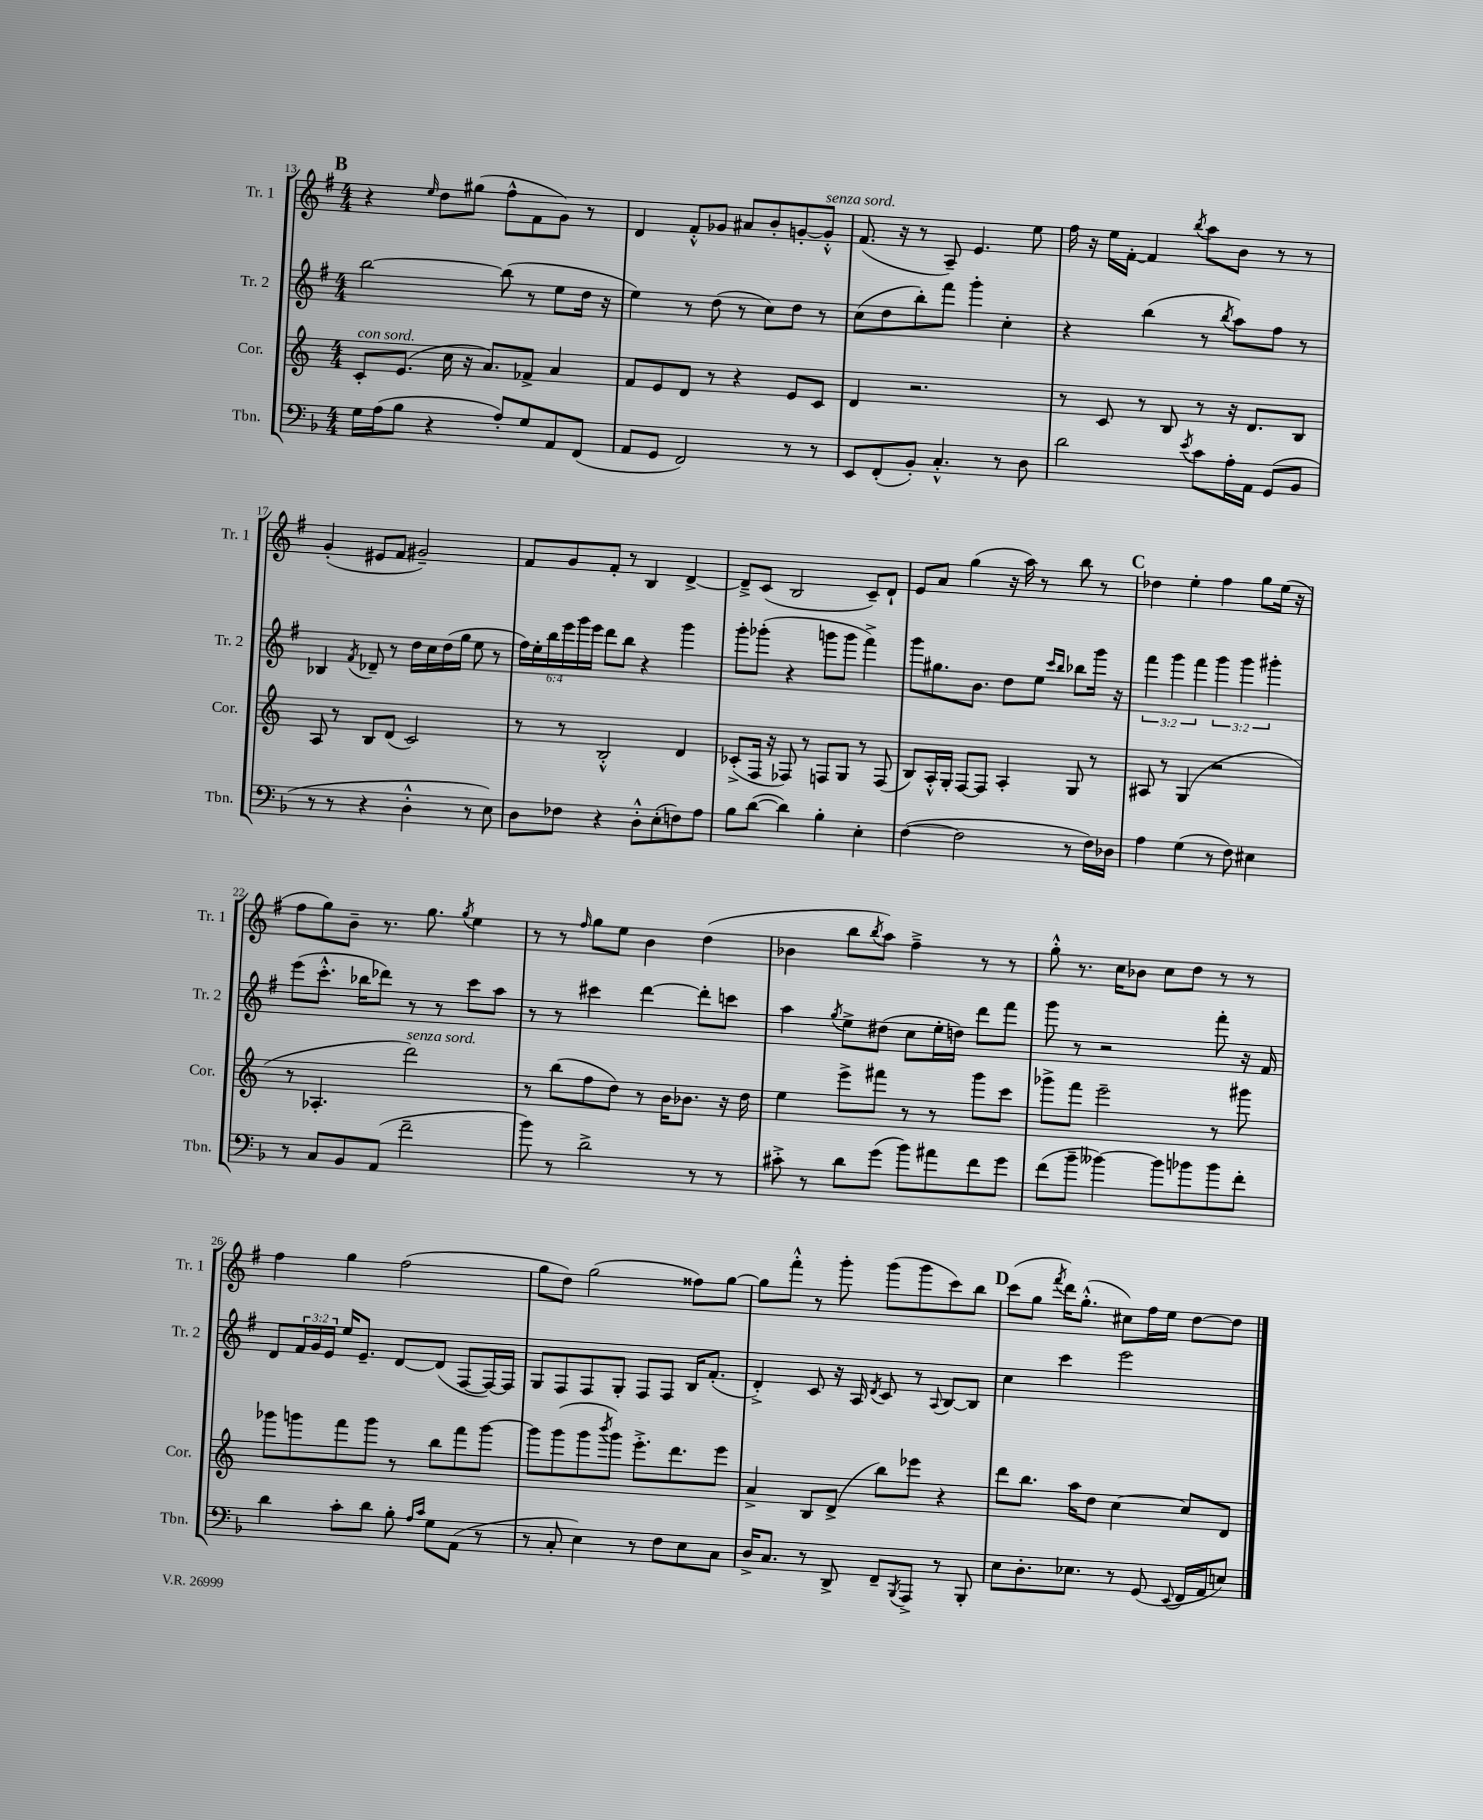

**kern	**kern	**kern	**kern
*staff4	*staff3	*staff2	*staff1
*clefF4	*clefG2	*clefG2	*clefG2
*k[b-]	*k[]	*k[f#]	*k[f#]
*M4/4	*M4/4	*M4/4	*M4/4
16G	8c'	[2bb	4r
(16A	.	.	.
8B-	(8.e	.	.
.	.	.	16qqee
4r	.	.	8dd
.	16cc	.	.
.	16r	.	(8gg#
.	8.a)	.	.
8A')	.	(8bb]	8ff#^^
8G	8f-^	8r	8f#
8AA	4a	8ee	8g)
(8FF	.	16dd	8r
.	.	16r	.
=	=	=	=
8AA	8f	4ee)	4d
8GG	8e	.	.
2FF)	8d	8r	8f#'^^
.	8r	(8dd	8g-
.	4r	8r	8a#
.	.	8cc)	8b'
8r	8e	8dd	[8g'
8r	8c	8r	8g'^^]
=	=	=	=
8EE	4d	(8cc	(8.f#
(8FF'	.	8dd	.
.	.	.	16r
8BB-')	2.r	8bb')	8r
4.C'^^	.	8fff#	8A~)
.	.	4ggg'	4.e
8r	.	4cc'	.
8D	.	.	8ee
=	=	=	=
2d	8r	4r	16ff#
.	.	.	16r
.	8c	.	16ee
.	.	.	[16f#'
.	8r	(4bb	4f#]
.	8B	.	.
8qe	.	.	8qbb
8c	8r	8r	8aa
.	.	8qbb	.
16A'	16r	8aa)	8b
16AA	8.d	.	.
(8GG	.	8ff#	8r
8BB-	8B	8r	8r
=	=	=	=
8r	8A	4B-	(4g'
8r	8r	.	.
.	.	8qf#	.
4r	8B	8d-~	8e#
.	(8d	8r	8f#
4D'^^	2c)	16dd	2g#~)
.	.	16cc	.
.	.	(16dd	.
.	.	16gg	.
8r	.	8ee	.
8E)	.	8r	.
=	=	=	=
8D	8r	24ff#)	8f#
.	.	24ee'	.
.	.	24bb	.
8F-	8r	24eee	8g
.	.	24ggg	.
.	.	24eee	.
4r	2B'^^	8ddd	8f#'
.	.	8bb	8r
8D'^^	.	4r	4B
(8E'	.	.	.
8F)	4d	4ggg	[4d^
8A	.	.	.
=	=	=	=
8B-	(8c-'^	8ggg'	8d~^]
([8d	16F	(8ggg-'	(8c
.	16r	.	.
4d])	8F-)	4r	2B
.	8r	.	.
4B-'	8F	8ggg	.
.	8G	8ggg	.
4E'	8r	4fff#^)	8c~)
.	(8F	.	8d`
=	=	=	=
([4F	8B)	8ggg	8e
.	16A'^^	8.gg#	8a
.	16G'	.	.
2F]	[8F	.	(4gg
.	.	8.b	.
.	8F]	.	.
.	4A'	8dd	16r
.	.	.	16aa)
.	.	8ee	8r
.	.	16qqccc	.
.	.	16qqbb	.
8r	8G	8bb-	8bb
16F)	8r	16ggg	8r
16D-	.	16r	.
=	=	=	=
4A	8A#	6fff#	4dd-
.	8r	.	.
.	.	6ggg	.
(4G	(4G	.	4ee'
.	.	6fff#	.
8r	2r	6ggg	4ff#
8F)	.	.	.
.	.	6ggg	.
4E#	.	.	8gg
.	.	6ggg#'	.
.	.	.	(16ee
.	.	.	16r
=	=	=	=
8r	8r	(8eee	8ff#
8C	4.A-'	8.ccc'^^	8gg)
8BB-	.	.	8b~
.	.	16bb-	.
(8AA	.	8ddd-)	8.r
2f~	2ddd)	8r	.
.	.	.	8.gg
.	.	8r	.
.	.	.	8qgg
.	.	8ccc	4ee
.	.	8aa	.
=	=	=	=
8b-)	8r	8r	8r
8r	(8bb	8r	8r
.	.	.	16qqff#
2d^	8ff	4ccc#	8gg
.	8dd)	.	8ee
.	8r	[4ddd	4b
.	16b	.	.
.	8.b-	.	.
8r	.	8ddd']	(4dd
8r	16r	8ccc	.
.	16dd	.	.
=	=	=	=
8c#'^	4ee	4aa	4b-
8r	.	.	.
.	.	8qgg	.
8d	8eee^	8ee^	8bb
.	.	.	8qbb
(8g	8fff#	(8dd#	8aa)
8b-)	8r	8cc	4ff#~^
8a#	8r	16ee'	.
.	.	16dd)	.
8f	8ggg	8ddd	8r
8g	8ccc	8fff#	8r
=	=	=	=
(8f	8ggg-^	8ggg	8gg'^^
8b-~	8fff	8r	8.r
[4b--)	2eee~	2r	.
.	.	.	16cc
.	.	.	8b-
8b--]	.	.	8cc
8b-	.	.	8dd
8b-	8r	8fff#'	8r
8f'	8ggg#	16r	8r
.	.	16f#	.
=	=	=	=
4d	8ggg-	8d	4ff#
.	8ggg	24f#	.
.	.	24g	.
.	.	24e	.
8c'	8fff	16ee	4gg
.	.	8.e~	.
8d	8ggg	.	.
8B-'	8r	[8d	(2ff#
16qqA	.	.	.
16qqc	.	.	.
8G	8bb	(8d]	.
(8AA	8fff	[8F#	.
8r	[8ggg	16F#_)	.
.	.	16F#]	.
=	=	=	=
8r	8ggg]	8G	8gg
8C'	(8ggg	8F#	8dd)
4E)	8ggg	8F#	(2gg
.	8qbbb	.	.
.	8ggg)	8G'	.
8r	8.eee'^	8F#	.
8F	.	8F#	.
.	8.ddd	.	.
8E	.	16B	8ff##)
.	.	(8.f#'	.
8C	8eee	.	[8gg
=	=	=	=
16D^	4a^	4d'^)	8gg]
8.C	.	.	.
.	.	.	8fff#'^^
8r	8B	8c	8r
8DD^	(8d^	16r	8ggg'
.	.	16A	.
.	.	8qd	.
8FF~	8bb)	8c	(8ggg
8qBBB-	.	.	.
8AAA^	8eee-	8r	8ggg
.	.	8qqA	.
8r	4r	[8B	8ccc)
8BBB-'	.	8B]	8bb
=	=	=	=
8E	8ddd	4cc	(8ccc
8.D'	8.bb	.	8gg
.	.	.	8qfff#
.	.	4ccc	16ddd)
8.E-	16aa	.	(8.gg'^^
.	8dd	.	.
8r	[4cc	2eee	8cc#)
(8GG	.	.	16ff#
.	.	.	16ee
8qqEE	.	.	.
16FF	8cc]	.	[8dd
16AA	.	.	.
8E)	8d	.	8dd]
==	==	==	==
*-	*-	*-	*-
